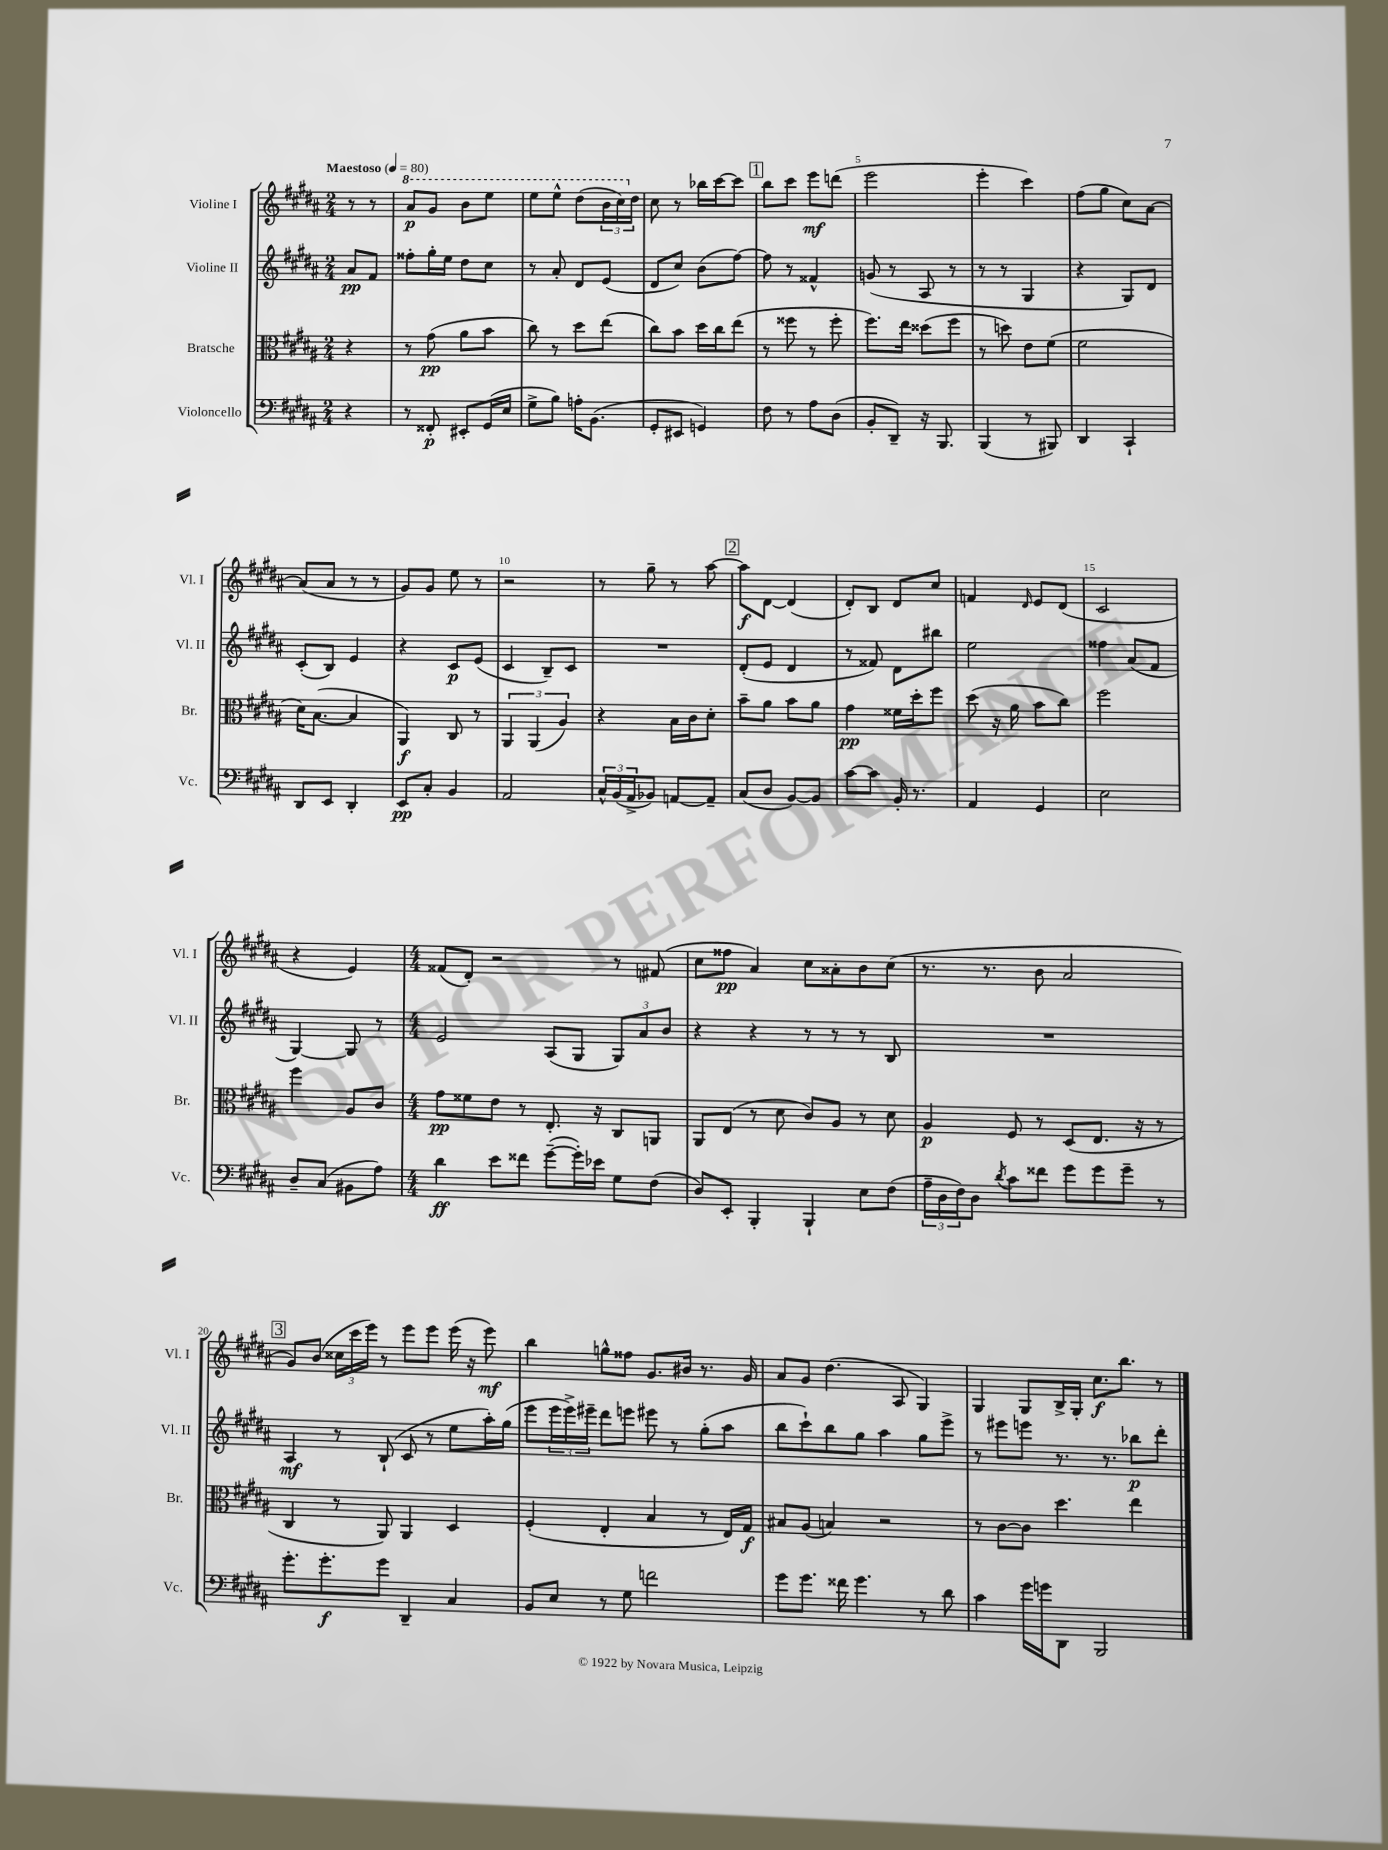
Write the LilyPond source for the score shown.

<<
\new StaffGroup <<
\new Staff = "s0" \with { instrumentName = "Violine I" shortInstrumentName = "Vl. I" } {
    \clef treble \key b \major \numericTimeSignature \time 2/4 \partial 4 \tempo "Maestoso" 4 = 80
    r8 r8 |
    \ottava #1 ais''8\p gis''8 b''8 e'''8 |
    e'''8 e'''8-^ dis'''8( \tuplet 3/2 { b''16 cis'''16) \ottava #0 dis''16 } |
    cis''8 r8 bes''16 cis'''16~ cis'''8 |
    \mark \markup { \box "1" } b''8 cis'''8 e'''8\mf d'''8( |
    e'''2 |
    e'''4-. cis'''4) |
    fis''8( gis''8 cis''8) ais'8~ |
    ais'8( ais'8 r8 r8 |
    gis'8) gis'8 e''8 r8 |
    r2 |
    r8 gis''8-- r8 ais''8~ |
    \mark \markup { \box "2" } ais''8\f dis'8~ dis'4( |
    dis'8-.) b8 dis'8 cis''8 |
    f'4 \grace { dis'16 } e'8 dis'8( |
    cis'2 |
    r4 e'4) |
    \numericTimeSignature \time 4/4 fisis'8( dis'8-.) r2 r8 fis'8( |
    cis''8 fisis''8\pp ais'4) cis''8 aisis'8-. b'8 cis''8( |
    r8. r8. b'8 ais'2 |
    \mark \markup { \box "3" } gis'8) b'8( \tuplet 3/2 { cisis''16 cis'''16 e'''16) } r8 e'''8 e'''8 e'''16( r16 e'''8\mf) |
    b''4 g''8-^ fisis''8 gis'8. bis'16 r8. gis'16 |
    ais'8 gis'8 dis''4.( ais8 gis4) |
    gis4 gis8 b16-> gis16-. cis''8.\f b''8. r8 \bar "|." |
}
\new Staff = "s1" \with { instrumentName = "Violine II" shortInstrumentName = "Vl. II" } {
    \clef treble \key b \major \numericTimeSignature \time 2/4 \partial 4
    ais'8\pp fis'8 |
    fisis''8-. gis''16-. e''16 dis''8 cis''8 |
    r8 ais'8-. dis'8 e'8( |
    dis'8 cis''8) b'8( fis''8~) |
    \mark \markup { \box "1" } fis''8 r8 fisis'4-^ |
    g'8( r8 ais8 r8 |
    r8 r8 gis4 |
    r4 gis8) dis'8 |
    cis'8-.( b8) e'4 |
    r4 cis'8\p e'8( |
    cis'4 b8--) cis'8 |
    R2 |
    \mark \markup { \box "2" } dis'8-.( e'8 dis'4 |
    r8 fisis'8) dis'8 bis''8 |
    e''2 |
    fisis''4 ais'8( fis'8 |
    gis4~) gis8 r8 |
    \numericTimeSignature \time 4/4 e'2 ais8( gis8 \tuplet 3/2 { gis8) ais'8 b'8 } |
    r4 r4 r8 r8 r8 b8 |
    R1 |
    \mark \markup { \box "3" } ais4\mf r8 b8-!( cis'8 r8 e''8 ais''16-.) gis''16( |
    e'''8 \tuplet 3/2 { e'''16 e'''16->) eis'''16-- } dis'''8 e'''8 eis'''8 r8 gis''8-.( ais''8 |
    b''8 cis'''8-!) b''8 gis''8 ais''4 gis''8 e'''8-> |
    r8 eis'''8 e'''8 r8. r8. bes''8\p dis'''8-. \bar "|." |
}
\new Staff = "s2" \with { instrumentName = "Bratsche" shortInstrumentName = "Br." } {
    \clef alto \key b \major \numericTimeSignature \time 2/4 \partial 4
    r4 |
    r8 gis'8\pp( ais'8 b'8 |
    cis''8) r8 dis''8 e''8( |
    cis''8) b'8 dis''16 cis''16 e''8( |
    \mark \markup { \box "1" } r8 fisis''8 r8 fisis''8-. |
    fis''8.) e''16 disis''8( fis''8 |
    r8 d''8) e'8 fis'8( |
    fis'2 |
    dis'16) b8.~( b4 |
    ais,4\f) cis8 r8 |
    \tuplet 3/2 { ais,4 ais,4( ais4) } |
    r4 b16 cis'16 dis'8-. |
    \mark \markup { \box "2" } b'8-- ais'8 b'8 ais'8 |
    gis'4\pp fisis'16 dis''16-. fis''8 |
    dis''8( r16 ais'16 b'8 cis''8) |
    fis''2 |
    fis''4 ais8 cis'8 |
    \numericTimeSignature \time 4/4 gis'8\pp fisis'8 e'8 r8 e8.-. r16 cis8 a,8 |
    ais,8 e8( r8 dis'8 cis'8) ais8 r8 dis'8 |
    ais4\p fis8 r8 dis8( e8. r16 r8 |
    \mark \markup { \box "3" } cis4 r8 ais,8) ais,4 dis4 |
    fis4-.( e4-. b4 r8 e16) gis16\f |
    bis8 ais8( b4) r2 |
    r8 cis'8~ cis'8 dis''4. e''4 \bar "|." |
}
\new Staff = "s3" \with { instrumentName = "Violoncello" shortInstrumentName = "Vc." } {
    \clef bass \key b \major \numericTimeSignature \time 2/4 \partial 4
    r4 |
    r8 fisis,8-.\p eis,8-. gis,16( e16 |
    gis8-> b8) a16-. b,8.( |
    gis,8-. eis,8 g,4) |
    \mark \markup { \box "1" } fis8 r8 ais8 dis8( |
    b,8-. dis,8--) r16 b,,8. |
    b,,4( r8 bis,,8) |
    dis,4 cis,4-! |
    dis,8 e,8 dis,4-. |
    e,8\pp cis8-. b,4 |
    ais,2 |
    \tuplet 3/2 { cis16-^ b,16( ais,16-> } bes,8) a,8~ a,8-- |
    \mark \markup { \box "2" } cis8( dis8 b,8~) b,8 |
    cis'8~ cis'8 b,16-. r8. |
    ais,4 gis,4 |
    e2 |
    dis8-- cis8( bis,8 ais8) |
    \numericTimeSignature \time 4/4 dis'4\ff e'8 fisis'8 gis'8~--( gis'16-.) ees'16 gis8 fis8( |
    dis8) e,8-. b,,4-. b,,4-! e8 fis8( |
    \tuplet 3/2 { ais16-- dis16 fis16) } dis8 \acciaccatura { dis'8 } cis'8 fisis'8 gis'8 gis'8 gis'8-- r8 |
    \mark \markup { \box "3" } gis'8.-. gis'8.-.\f gis'8 dis,4-- cis4 |
    b,8 e8 r8 gis8 f'2 |
    gis'8 gis'8. fisis'16 gis'4. r8 dis'8 |
    cis'4 gis'16 g'16 dis,8 b,,2 \bar "|." |
}
>>
>>
\layout { \context { \Score \override BarNumber.break-visibility = ##(#f #t #t) barNumberVisibility = #(every-nth-bar-number-visible 5) } }
